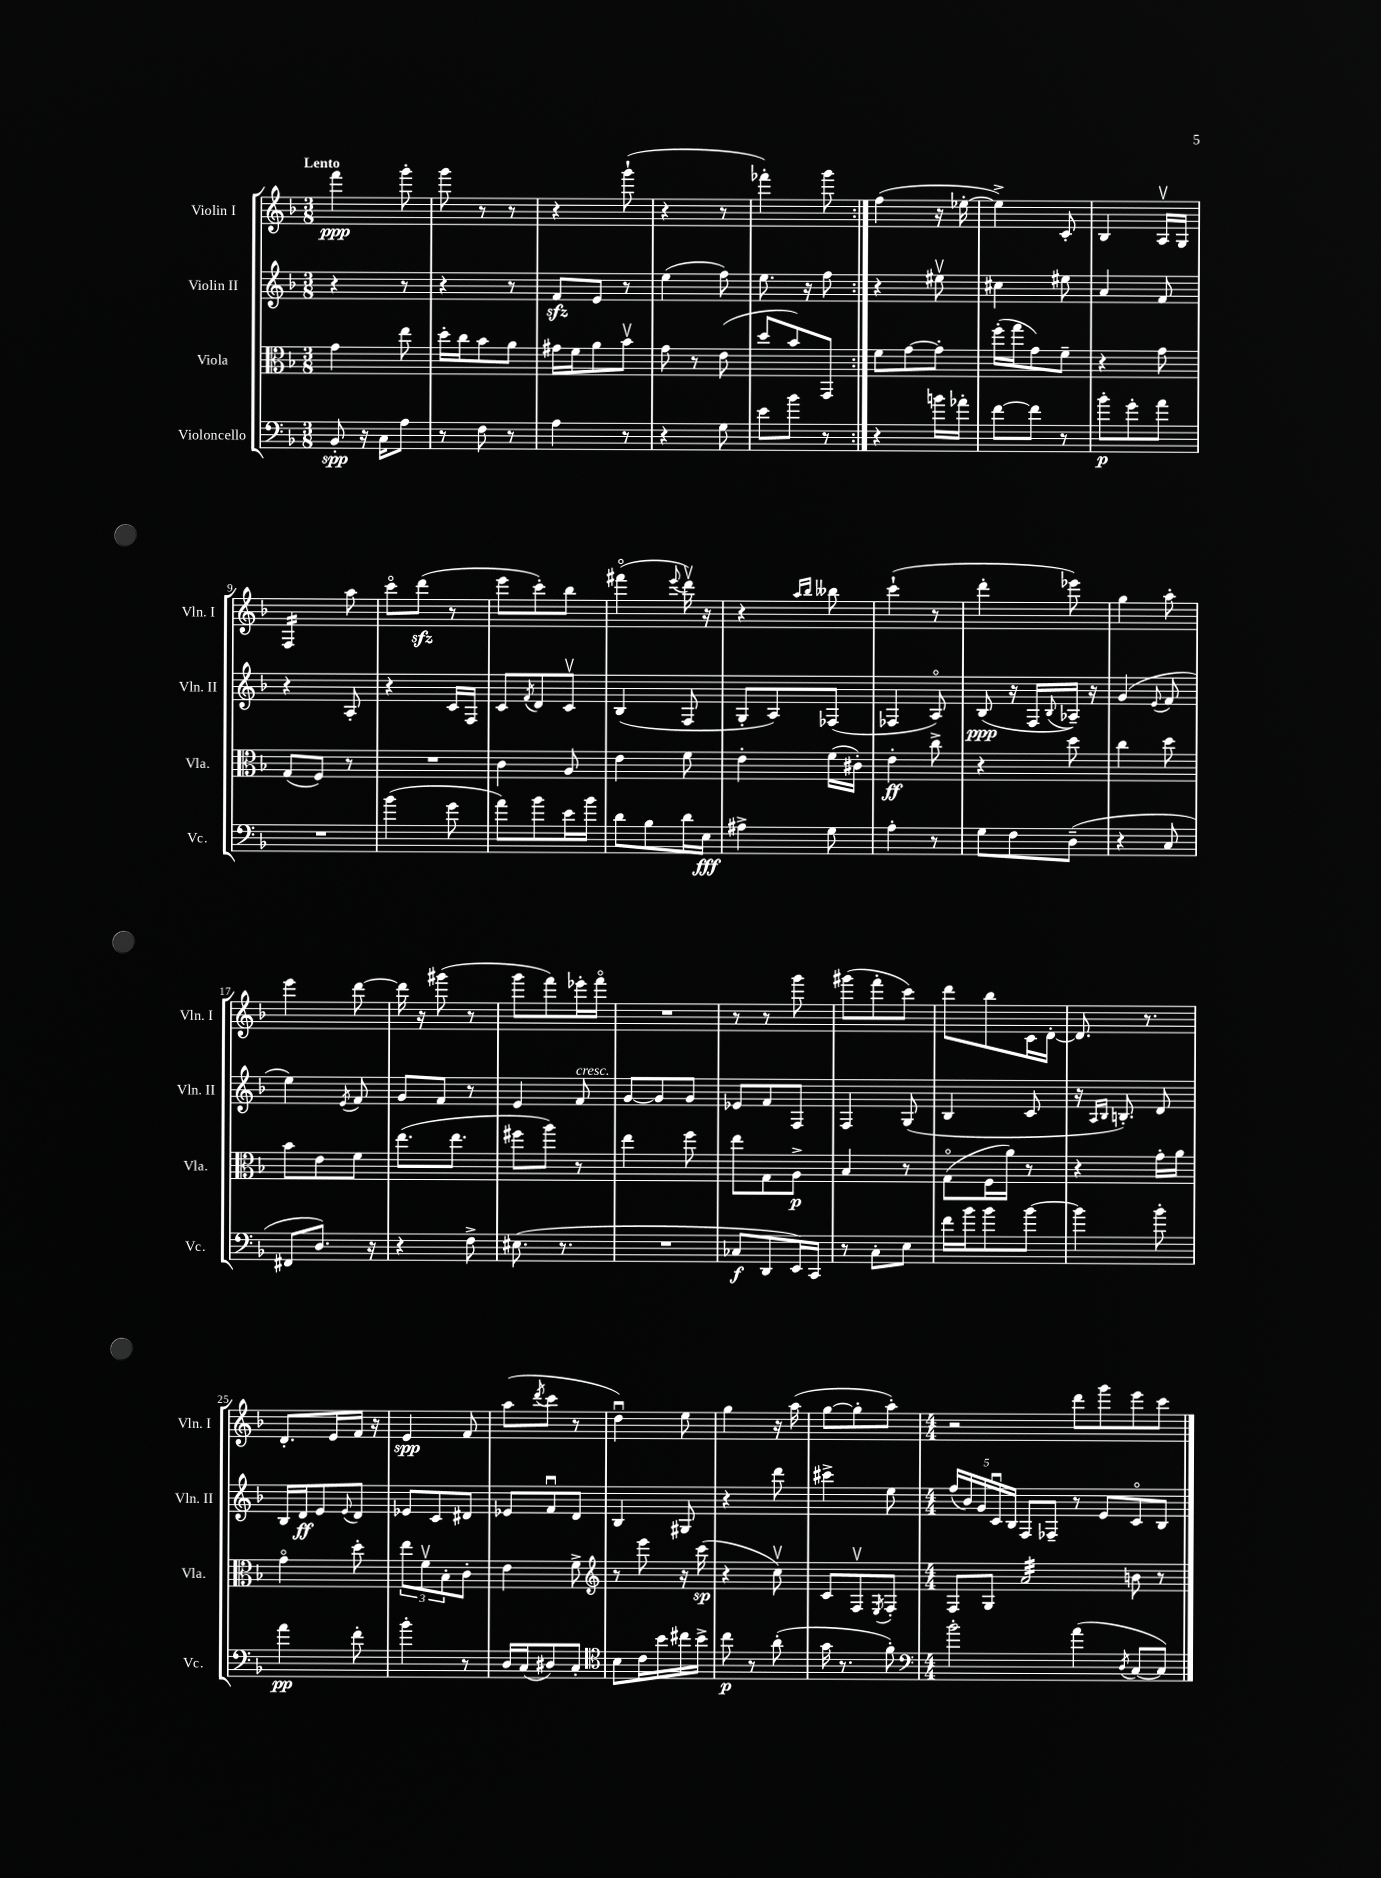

**kern	**dynam	**kern	**dynam	**kern	**dynam	**kern	**dynam
*part4	*part4	*part3	*part3	*part2	*part2	*part1	*part1
*staff4	*staff4	*staff3	*staff3	*staff2	*staff2	*staff1	*staff1
*I"Violoncello	*	*I"Viola	*	*I"Violin II	*	*I"Violin I	*
*I'Vc.	*	*I'Vla.	*	*I'Vln. II	*	*I'Vln. I	*
*clefF4	*	*clefC3	*	*clefG2	*	*clefG2	*
*k[b-]	*	*k[b-]	*	*k[b-]	*	*k[b-]	*
*M3/8	*	*M3/8	*	*M3/8	*	*M3/8	*
=1	=1	=1	=1	=1	=1	=1	=1
!	!	!	!	!	!	!LO:TX:a:B:t=Lento	!
8BB-'/	spp	4g\	.	4r	.	4fff\	ppp
16r	.	.	.	.	.	.	.
16C\KL	.	.	.	.	.	.	.
8A\J	.	8ee\	.	8r	.	8ggg'\	.
=2	=2	=2	=2	=2	=2	=2	=2
8r	.	16dd'\LL	.	4r	.	8ggg\	.
.	.	16cc\J	.	.	.	.	.
8F\	.	8b-\	.	.	.	8r	.
8r	.	8a\J	.	8r	.	8r	.
=3	=3	=3	=3	=3	=3	=3	=3
4A\	.	16g#X\LL	.	8fzz/L	.	4r	.
.	.	16f\J	.	.	.	.	.
.	.	8a\	.	8e/J	.	.	.
8r	.	8b-v\J	.	8r	.	(8ggg`\	.
=4	=4	=4	=4	=4	=4	=4	=4
4r	.	8g\	.	(4ee\	.	4r	.
.	.	8r	.	.	.	.	.
8G\	.	(8e\	.	8ff\)	.	8r	.
=5	=5	=5	=5	=5	=5	=5	=5
8e\L	.	8dd/L	.	8.ee\	.	4fff-X'\)	.
8b-\J	.	8b-/)	.	.	.	.	.
.	.	.	.	16r	.	.	.
8r	.	8GG/J	.	8ff\	.	8ggg\	.
=6:|!	=6:|!	=6:|!	=6:|!	=6:|!	=6:|!	=6:|!	=6:|!
4r	.	8f\L	.	4r	.	(4ff\	.
.	.	[8g\	.	.	.	.	.
16bn\LL	.	8g'\J]	.	8ee#Xv\	.	16r	.
16a-X'\JJ	.	.	.	.	.	[16ee-X'\	.
=7	=7	=7	=7	=7	=7	=7	=7
[8f\L	.	(16ff'\LL	.	4cc#X\	.	4ee-^\])	.
.	.	16gg\J	.	.	.	.	.
8f\J]	.	8g\)	.	.	.	.	.
8r	.	8f~\J	.	8ee#X\	.	8c'/	.
=8	=8	=8	=8	=8	=8	=8	=8
8b-'\L	p	4r	.	4a/	.	4B-/	.
8g'\	.	.	.	.	.	.	.
8a\J	.	8g\	.	8f/	.	16Av/LL	.
.	.	.	.	.	.	16G/JJ	.
!!LO:LB:g=z
=9	=9	=9	=9	=9	=9	=9	=9
*	*	*	*	*	*	*tremolo	*
4.r	.	(8G/L	.	4r	.	16F/LL	.
.	.	.	.	.	.	16F/	.
.	.	8F/J)	.	.	.	16F/	.
.	.	.	.	.	.	16F/JJ	.
*	*	*	*	*	*	*Xtremolo	*
.	.	8r	.	8A'/	.	8aa\	.
=10	=10	=10	=10	=10	=10	=10	=10
(4b-\	.	4.r	.	4r	.	8ccc\L	.
.	.	.	.	.	.	(8dddzz\J	.
8g\	.	.	.	16c/LL	.	8r	.
.	.	.	.	16F/JJ	.	.	.
=11	=11	=11	=11	=11	=11	=11	=11
8a\L)	.	4c\	.	8c/L	.	8eee\L	.
.	.	.	.	8qf/	.	.	.
8b-\	.	.	.	8d/	.	8ccc'\)	.
16e\L	.	8A/	.	8cv/J	.	8bb-\J	.
16b-\JJ	.	.	.	.	.	.	.
=12	=12	=12	=12	=12	=12	=12	=12
8d\L	.	4e\	.	(4B-/	.	(4fff#X\	.
8B-\	.	.	.	.	.	.	.
.	.	.	.	.	.	8qqeee/	.
16d\L	.	8f\	.	8F/	.	16dddv\)	.
16E\JJ	fff	.	.	.	.	16r	.
=13	=13	=13	=13	=13	=13	=13	=13
4A#X^\	.	4e'\	.	8G'/L	.	4r	.
.	.	.	.	8A/)	.	.	.
.	.	.	.	.	.	16qqaa/LL	.
.	.	.	.	.	.	16qqbb-/JJ	.
8G\	.	(16f\LL	.	(8F-X/J	.	8bb--X\	.
.	.	16c#X'\JJ)	.	.	.	.	.
=14	=14	=14	=14	=14	=14	=14	=14
4A'\	.	4e'\	ff	4F-X/	.	(4ccc`\	.
8r	.	8cc^\	.	8A/)	.	8r	.
=15	=15	=15	=15	=15	=15	=15	=15
8G\L	.	4r	.	(8B-/	ppp	4ddd'\	.
8F\	.	.	.	16r	.	.	.
.	.	.	.	16F/LL	.	.	.
.	.	.	.	8qqB-/	.	.	.
(8D~\J	.	8dd\	.	16A-X~/JJ)	.	8eee-X\)	.
.	.	.	.	16r	.	.	.
=16	=16	=16	=16	=16	=16	=16	=16
4r	.	4cc\	.	(4g/	.	4gg\	.
.	.	.	.	8qqe/	.	.	.
8C/	.	8dd\	.	8f/	.	8aa'\	.
!!LO:LB:g=z
=17	=17	=17	=17	=17	=17	=17	=17
8FF#X/L	.	8b-\L	.	4ee\)	.	4eee\	.
8.D/J)	.	8e\	.	.	.	.	.
.	.	.	.	8qe/	.	.	.
.	.	8f\J	.	8f/	.	[8ddd\	.
16r	.	.	.	.	.	.	.
=18	=18	=18	=18	=18	=18	=18	=18
4r	.	(8.ee\L	.	8g/L	.	16ddd\]	.
.	.	.	.	.	.	16r	.
.	.	.	.	8f/J	.	(8ggg#X\	.
.	.	8.ee\J	.	.	.	.	.
8F^\	.	.	.	8r	.	8r	.
=19	=19	=19	=19	=19	=19	=19	=19
(8.E#X\	.	8ff#X\L	.	4e/	.	8ggg\L	.
.	.	8aa\J)	.	.	.	8fff\)	.
8.r	.	.	.	.	.	.	.
!	!	!	!	!LO:TX:a:i:t=cresc.	!	!	!
.	.	8r	.	8f/	.	16eee-X'\L	.
.	.	.	.	.	.	16fff\JJ	.
=20	=20	=20	=20	=20	=20	=20	=20
4.r	.	4ee\	.	[8g/L	.	4.r	.
.	.	.	.	8g/]	.	.	.
.	.	8ff\	.	8g/J	.	.	.
=21	=21	=21	=21	=21	=21	=21	=21
8C-X/L	f	8ee\L	.	8e-X/L	.	8r	.
8DD/	.	8G\	.	8f/	.	8r	.
16EE/L)	.	8A^\J	p	8F/J	.	8ggg\	.
16CC/JJ	.	.	.	.	.	.	.
=22	=22	=22	=22	=22	=22	=22	=22
8r	.	4B-/	.	4F/	.	(8ggg#X\L	.
8C'\L	.	.	.	.	.	8fff'\	.
8E\J	.	8r	.	(8G/	.	8ccc\J)	.
=23	=23	=23	=23	=23	=23	=23	=23
16f\LL	.	(8G\L	.	4B-/	.	8ddd\L	.
16b-\J	.	.	.	.	.	.	.
8b-\	.	16F\L	.	.	.	8bb-\	.
.	.	16a\JJ)	.	.	.	.	.
[8b-\J	.	8r	.	8c/	.	16c\L	.
.	.	.	.	.	.	[16d'\JJ	.
=24	=24	=24	=24	=24	=24	=24	=24
4b-\]	.	4r	.	16r	.	8.d/]	.
.	.	.	.	16qqA/LL	.	.	.
.	.	.	.	16qqB-/JJ	.	.	.
.	.	.	.	8.Bn'/)	.	.	.
.	.	.	.	.	.	8.r	.
8b-'\	.	16g'\LL	.	8d/	.	.	.
.	.	16a\JJ	.	.	.	.	.
!!LO:LB:g=z
=25	=25	=25	=25	=25	=25	=25	=25
4a\	pp	4g\	.	16B-/LL	.	8.d'/L	.
.	.	.	.	16d/J	ff	.	.
.	.	.	.	8e/	.	.	.
.	.	.	.	.	.	16e/L	.
.	.	.	.	8qqe/	.	.	.
8f'\	.	8dd'\	.	8d/J	.	16f/JJ	.
.	.	.	.	.	.	16r	.
=26	=26	=26	=26	=26	=26	=26	=26
4b-'\	.	12ee\L	.	8e-X/L	.	4e/	spp
.	.	12fv\	.	.	.	.	.
.	.	.	.	8c/	.	.	.
.	.	12B-'\	.	.	.	.	.
8r	.	8c'\J	.	8d#X/J	.	8f/	.
=27	=27	=27	=27	=27	=27	=27	=27
16D/LL	.	4e\	.	8e-X/L	.	(8aa\L	.
(16C/J	.	.	.	.	.	.	.
.	.	.	.	.	.	8qddd/	.
8D#X/)	.	.	.	8fu/	.	8ccc\J	.
8C'/J	.	8f^\	.	8d/J	.	8r	.
=28	=28	=28	=28	=28	=28	=28	=28
*clefC4	*	*clefG2	*	*	*	*	*
8B-\L	.	8r	.	4B-/	.	4ddu\)	.
16c\L	.	8eee\	.	.	.	.	.
16b-\	.	.	.	.	.	.	.
16cc#X\	.	16r	.	8G#X/	.	8ee\	.
16b-^\JJ	.	(16ccc\	sp	.	.	.	.
=29	=29	=29	=29	=29	=29	=29	=29
8cc\	p	4r	.	4r	.	4gg\	.
8r	.	.	.	.	.	.	.
(8a'\	.	8ccv\)	.	8ddd\	.	16r	.
.	.	.	.	.	.	(16aa\	.
=30	=30	=30	=30	=30	=30	=30	=30
16g\	.	8c/L	.	4ccc#X^\	.	[8gg\L	.
8.r	.	.	.	.	.	.	.
.	.	8Fv/	.	.	.	8gg'\]	.
.	.	8qE/	.	.	.	.	.
8f'\)	.	8F'/J	.	8ee\	.	8aa'\J)	.
=31	=31	=31	=31	=31	=31	=31	=31
*clefF4	*	*	*	*	*	*	*
*M4/4	*	*M4/4	*	*M4/4	*	*M4/4	*
2b-'\	.	8F/L	.	(20ff/LL	.	2r	.
.	.	.	.	20b-/)	.	.	.
.	.	.	.	20g/	.	.	.
.	.	8G/J	.	.	.	.	.
.	.	.	.	20cu/	.	.	.
.	.	.	.	20B-/JJ	.	.	.
*	*	*tremolo	*	*	*	*	*
.	.	32a/LLL	.	8F/L	.	.	.
.	.	32a/	.	.	.	.	.
.	.	32a/	.	.	.	.	.
.	.	32a/	.	.	.	.	.
.	.	32a/	.	8F-X~/J	.	.	.
.	.	32a/	.	.	.	.	.
.	.	32a/	.	.	.	.	.
.	.	32a/	.	.	.	.	.
(4a\	.	32a/	.	8r	.	8ddd\L	.
.	.	32a/	.	.	.	.	.
.	.	32a/	.	.	.	.	.
.	.	32a/	.	.	.	.	.
.	.	32a/	.	8e/L	.	8ggg\	.
.	.	32a/	.	.	.	.	.
.	.	32a/	.	.	.	.	.
.	.	32a/JJJ	.	.	.	.	.
*	*	*Xtremolo	*	*	*	*	*
8qD/	.	.	.	.	.	.	.
[8C/L	.	8bn\	.	8c/	.	8eee\	.
8C/J])	.	8r	.	8B-/J	.	8ccc\J	.
==	==	==	==	==	==	==	==
*-	*-	*-	*-	*-	*-	*-	*-
